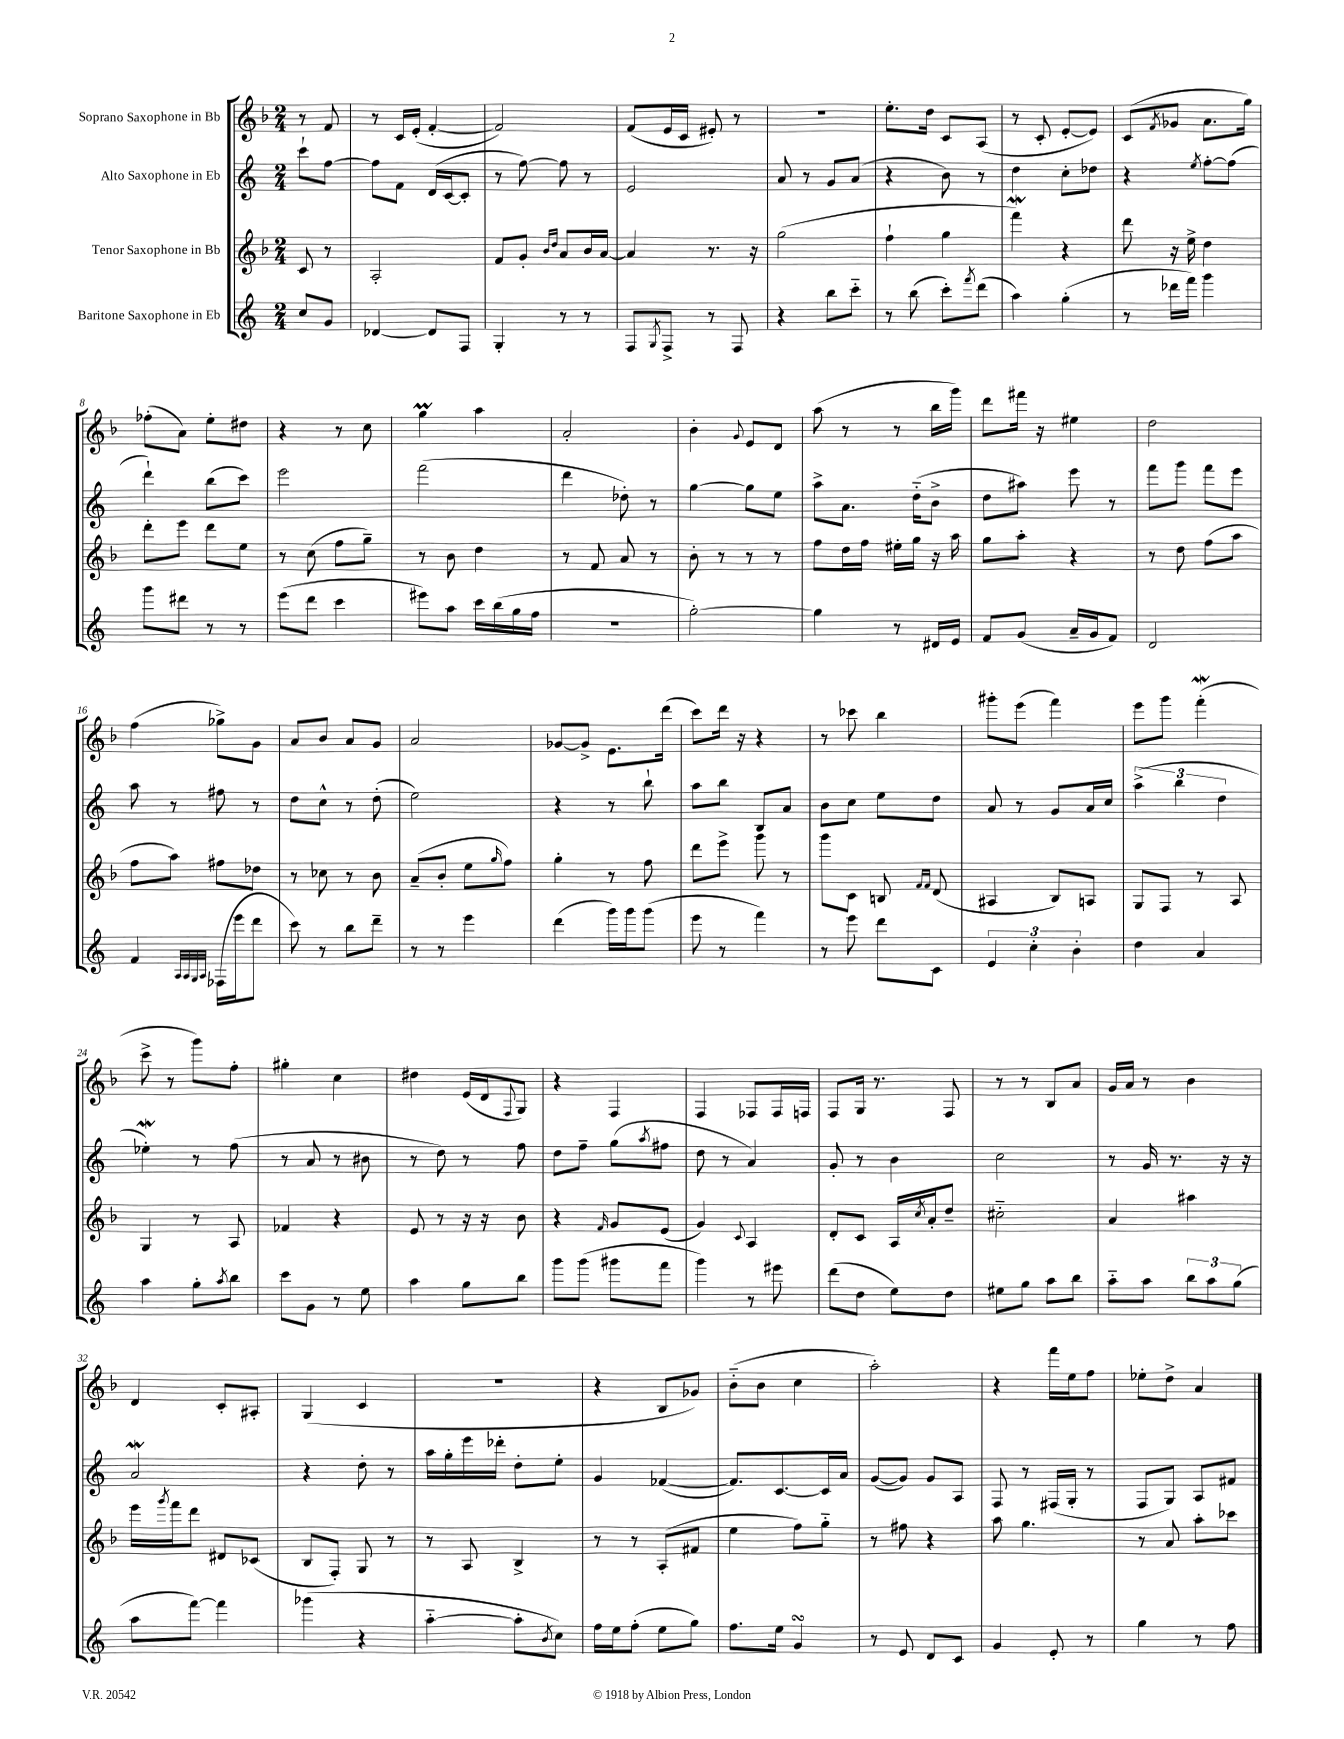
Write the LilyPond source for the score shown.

<<
\new StaffGroup <<
\new Staff = "s0" \with { instrumentName = "Soprano Saxophone in Bb" } {
    \clef treble \key f \major \numericTimeSignature \time 2/4 \partial 4
    r8 f'8 |
    r8 c'16 e'16-.( f'4~-. |
    f'2) |
    f'8( e'16 c'16 eis'8-.) r8 |
    r2 |
    e''8.-. d''16 c'8 a8( |
    r8 c'8-. e'8~-. e'8) |
    c'8( \acciaccatura { f'8 } ges'8 a'8. g''16) |
    fes''8-.( a'8) e''8-. dis''8 |
    r4 r8 c''8 |
    g''4\prall a''4 |
    a'2-. |
    bes'4-. \appoggiatura { g'8 } e'8 d'8 |
    a''8( r8 r8 bes''16 g'''16) |
    d'''8 fis'''16 r16 eis''4 |
    d''2 |
    f''4( ges''8->) g'8 |
    a'8 bes'8 a'8 g'8 |
    a'2 |
    ges'8~ ges'8-> e'8. d'''16( |
    c'''8) d'''16 r16 r4 |
    r8 ces'''8 bes''4 |
    gis'''8-. e'''8( f'''4) |
    e'''8 g'''8 f'''4-.\mordent( |
    c'''8-> r8 g'''8) f''8-. |
    gis''4-. c''4 |
    dis''4 e'16( d'16 \appoggiatura { f8 } g8) |
    r4 f4 |
    f4 fes8 fes16 f16 |
    f8 g16 r8. f8 |
    r8 r8 bes8 a'8 |
    g'16 a'16 r8 bes'4 |
    d'4 c'8-. ais8-. |
    g4( c'4 |
    R2 |
    r4 bes8 ges'8) |
    bes'8-_( bes'8 c''4 |
    a''2-.) |
    r4 f'''16 e''16 f''8 |
    ees''8-. d''8-> a'4 \bar "|." |
}
\new Staff = "s1" \with { instrumentName = "Alto Saxophone in Eb" } {
    \clef treble \key c \major \numericTimeSignature \time 2/4 \partial 4
    c'''8-! f''8~ |
    f''8 f'8 d'16( c'16~ c'8-. |
    r8 f''8~) f''8 r8 |
    e'2 |
    a'8 r8 g'8 a'8( |
    r4 b'8) r8 |
    d''4 c''8-. des''8 |
    r4 \acciaccatura { e''8 } f''8~-. f''8( |
    d'''4-!) b''8( c'''8) |
    e'''2 |
    f'''2( |
    d'''4 des''8-.) r8 |
    g''4~ g''8 e''8 |
    a''8-> a'8. d''16-_( b'8-> |
    d''8 ais''8) e'''8 r8 |
    f'''8 g'''8 f'''8 e'''8 |
    a''8 r8 fis''8 r8 |
    d''8 c''8-^ r8 d''8-.( |
    e''2) |
    r4 r8 b''8-! |
    a''8 b''8 b8 a'8 |
    b'8 c''8 e''8 d''8 |
    a'8 r8 g'8 a'16 c''16 |
    \tuplet 3/2 { a''4->( b''4 d''4 } |
    ees''4-.\mordent) r8 f''8( |
    r8 a'8 r8 bis'8 |
    r8 d''8) r8 f''8 |
    d''8 f''8-- g''8( \acciaccatura { a''8 } fis''8 |
    d''8 r8 a'4) |
    g'8-. r8 b'4 |
    c''2 |
    r8 g'16 r8. r16 r16 |
    a'2\mordent |
    r4 d''8-. r8 |
    a''16 g''16-. e'''16 des'''16-. d''8-. e''8-. |
    g'4 fes'4~( |
    fes'8.) c'8.~ c'16 a'16 |
    g'8~( g'8) g'8 a8 |
    f8 r8 fis16( g16-. r8 |
    f8 g8) a8 fis'8 \bar "|." |
}
\new Staff = "s2" \with { instrumentName = "Tenor Saxophone in Bb" } {
    \clef treble \key f \major \numericTimeSignature \time 2/4 \partial 4
    c'8 r8 |
    a2-. |
    f'8 g'8-. \grace { bes'16 d''16 } a'8 bes'16 a'16~ |
    a'4 r8. r16 |
    g''2( |
    f''4-! g''4 |
    f'''4\mordent) r4 |
    d'''8 r16 e''16-> d''4 |
    d'''8-. e'''8 d'''8 e''8 |
    r8 c''8( f''8 g''8--) |
    r8 bes'8 d''4 |
    r8 f'8 a'8 r8 |
    bes'8-. r8 r8 r8 |
    f''8 d''16 f''16 eis''16-. g''16 r16 a''16 |
    g''8 a''8-. r4 |
    r8 d''8 f''8( a''8 |
    f''8 a''8) fis''8 des''8 |
    r8 ces''8 r8 bes'8 |
    a'8--( bes'8-. e''8 \grace { g''16 } f''8) |
    g''4-. r8 f''8 |
    d'''8 e'''8-> g'''8 r8 |
    g'''8 c'8 b8 \grace { f'16 f'16 } d'8( |
    ais4 bes8) a8 |
    g8 f8 r8 a8 |
    g4 r8 a8 |
    fes'4 r4 |
    e'8 r8 r16 r16 bes'8 |
    r4 \grace { f'16 } g'8 e'8( |
    g'4) \appoggiatura { c'8 } a4 |
    d'8-. c'8 a16 \acciaccatura { c''8 } a'16-. d''8-- |
    cis''2-_ |
    a'4 ais''4 |
    e'''16 \acciaccatura { g'''8 } f'''16 d'''8 dis'8 ces'8( |
    bes8 f8-.) g8 r8 |
    r8 a8 bes4-> |
    r8 r8 a8-.( fis'8 |
    e''4 f''8) g''8-_ |
    r8 fis''8 r4 |
    a''8 g''4. |
    r8 a'8 a''8-. ces'''8 \bar "|." |
}
\new Staff = "s3" \with { instrumentName = "Baritone Saxophone in Eb" } {
    \clef treble \key c \major \numericTimeSignature \time 2/4 \partial 4
    c''8 g'8 |
    des'4~ des'8 f8 |
    g4-. r8 r8 |
    f8 \acciaccatura { g8 } f8-> r8 f8 |
    r4 b''8 c'''8-_ |
    r8 b''8( c'''8-.) \acciaccatura { f'''8 } d'''8( |
    a''4) g''4-.( |
    r8 des'''16 f'''16) g'''4 |
    g'''8 dis'''8 r8 r8 |
    e'''8( d'''8 c'''4 |
    eis'''8) a''8 c'''16 b''16( g''16 f''16 |
    r2 |
    g''2~-.) |
    g''4 r8 dis'16 e'16 |
    f'8 g'8( a'16-- g'16 f'8) |
    d'2 |
    f'4 \grace { a32 a32 g32 a32 } fes16( e'''16 d'''8 |
    c'''8) r8 b''8 d'''8-- |
    r8 r8 e'''4 |
    d'''4( g'''16) g'''16 g'''8( |
    e'''8 r8 f'''4) |
    r8 e'''8 d'''8 c'8 |
    \tuplet 3/2 { e'4 c''4-. b'4-. } |
    d''4 a'4 |
    a''4 g''8-. \acciaccatura { a''8 } b''8 |
    c'''8 g'8 r8 e''8 |
    a''4 g''8 b''8 |
    g'''8 g'''8( gis'''8 f'''8 |
    g'''4) r8 eis'''8 |
    d'''8( d''8 e''8) d''8 |
    eis''8 g''8 a''8 b''8 |
    a''8-_ a''8 \tuplet 3/2 { b''8 a''8 g''8( } |
    a''8 f'''8~) f'''4 |
    ges'''4( r4 |
    a''4~-_ a''8-. \acciaccatura { b'8 } c''8) |
    f''16 e''16 f''8-.( e''8 g''8) |
    f''8. e''16 g'4\turn |
    r8 e'8 d'8 c'8 |
    g'4 e'8-. r8 |
    g''4 r8 f''8 \bar "|." |
}
>>
>>
